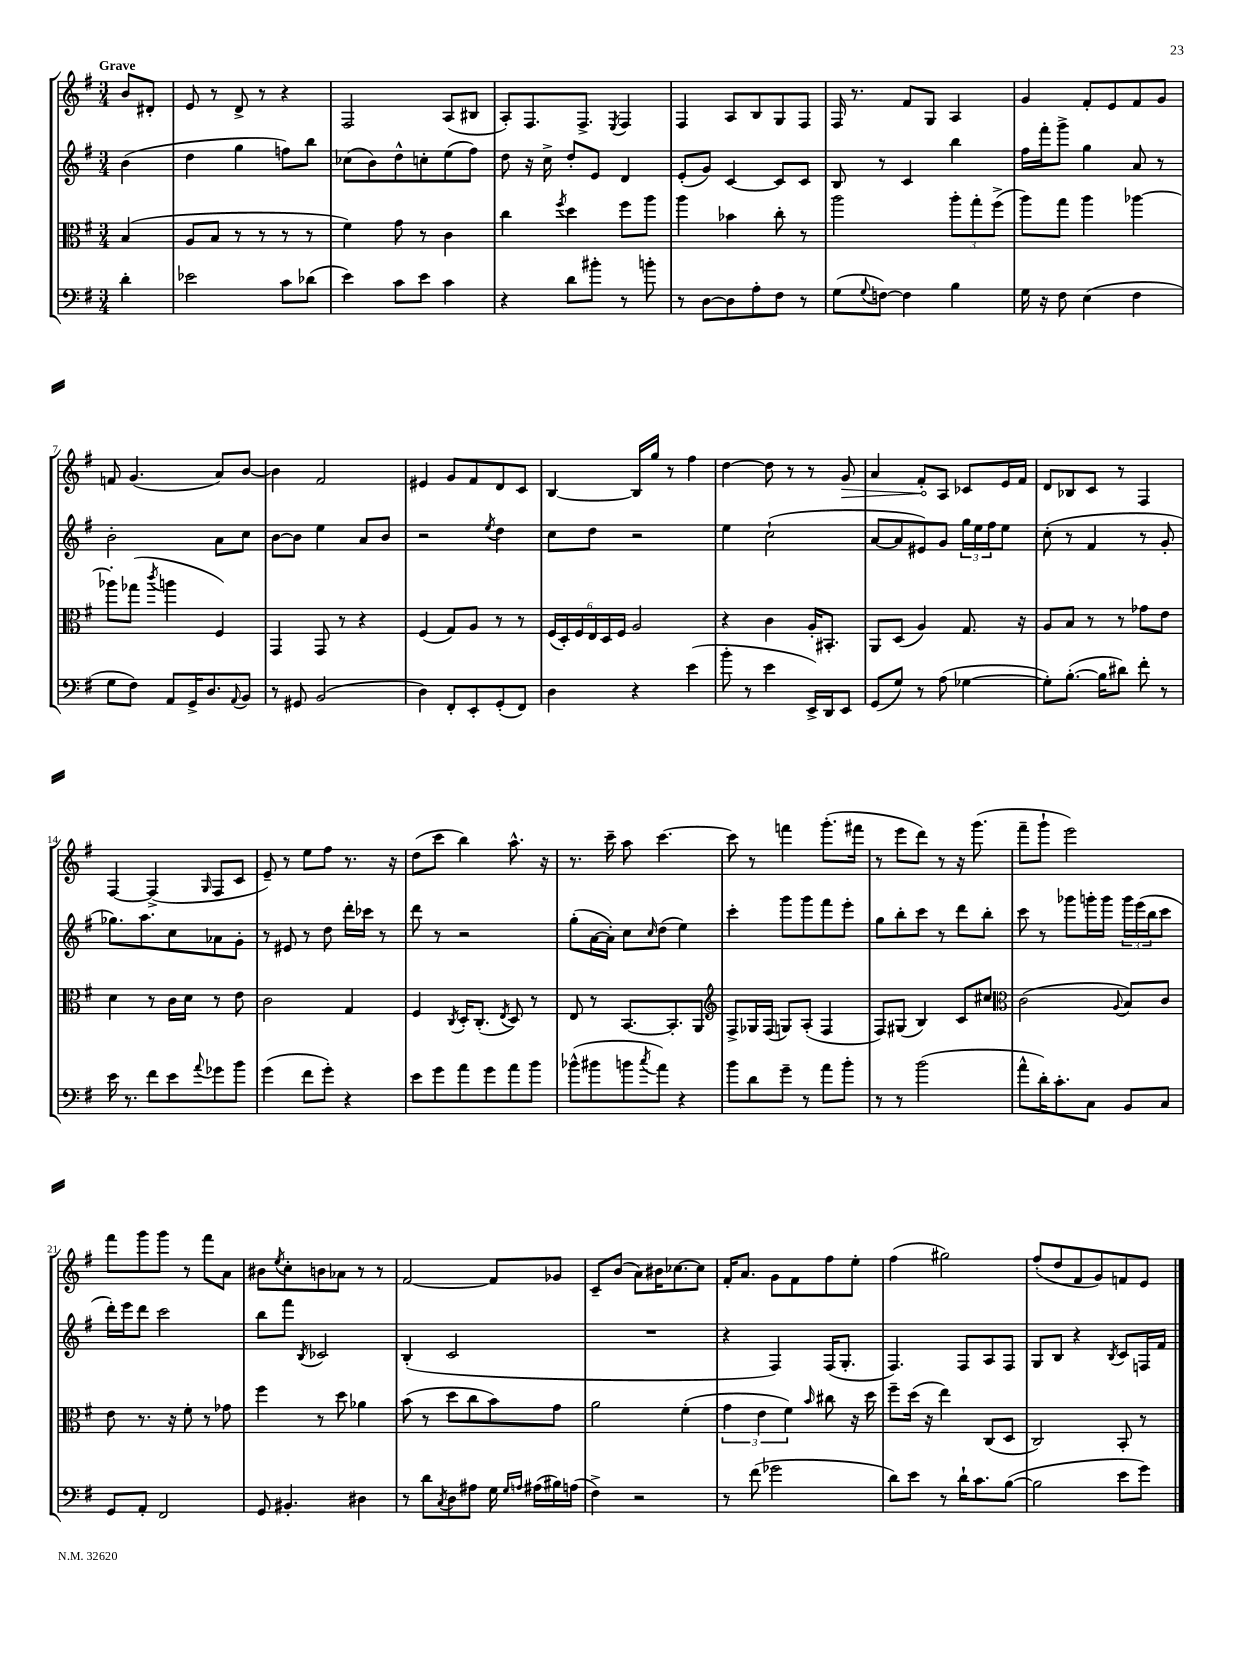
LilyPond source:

<<
\new StaffGroup <<
\new Staff = "s0" {
    \clef treble \key g \major \numericTimeSignature \time 3/4 \partial 4 \tempo "Grave"
    b'8 dis'8-. |
    e'8 r8 d'8-> r8 r4 |
    fis2 a8( bis8 |
    a8-.) fis8. fis8.-> \acciaccatura { e8 } fis4 |
    fis4 a8 b8 g8 fis8 |
    fis16 r8. fis'8 g8 a4 |
    g'4 fis'8-. e'8 fis'8 g'8 |
    f'8 g'4.( a'8) b'8~ |
    b'4 fis'2 |
    eis'4 g'8 fis'8 d'8 c'8 |
    b4~ b16 g''16 r8 fis''4 |
    d''4~ d''8 r8 r8 \once \override Hairpin.circled-tip = ##t g'8\> |
    a'4 fis'8-.\! a8 ces'8 e'16 fis'16 |
    d'8 bes8 c'8 r8 fis4 |
    fis4~ fis4->( \grace { g16 } fis8 c'8 |
    e'8--) r8 e''8 fis''8 r8. r16 |
    d''8( c'''8 b''4) a''8.-^ r16 |
    r8. c'''16-- a''8 c'''4.~ |
    c'''8 r8 f'''4 g'''8.-.( fis'''16 |
    r8 e'''8 d'''8) r8 r16 g'''8.( |
    fis'''8-- g'''8-! e'''2) |
    fis'''8 g'''8 g'''8 r8 fis'''8 a'8 |
    bis'8 \acciaccatura { e''8 } c''8-. b'8 aes'8 r8 r8 |
    fis'2~ fis'8 ges'8 |
    c'8-- b'8( a'8) bis'16 ces''8.~ ces''8 |
    fis'16-. a'8. g'8 fis'8 fis''8 e''8-. |
    fis''4( gis''2) |
    fis''8-.( d''8 fis'8 g'8) f'8 e'8 \bar "|." |
}
\new Staff = "s1" {
    \clef treble \key g \major \numericTimeSignature \time 3/4 \partial 4
    b'4( |
    d''4 g''4 f''8) b''8 |
    ces''8( b'8) d''8-^ c''8-. e''8( fis''8) |
    d''8 r16 c''16-> d''8-. e'8 d'4 |
    e'8-.( g'8) c'4~ c'8 c'8 |
    b8 r8 c'4 b''4 |
    fis''16 fis'''16-. g'''8-> g''4 a'8 r8 |
    b'2-. a'8 c''8 |
    b'8~ b'8 e''4 a'8 b'8 |
    r2 \acciaccatura { e''8 } d''4 |
    c''8 d''8 r2 |
    e''4 c''2-!( |
    a'8~ a'8 eis'8) g'8 \tuplet 3/2 { g''16 e''16 fis''16 } e''8 |
    c''8-.( r8 fis'4 r8 g'8-. |
    ges''8.) a''8. c''8 aes'8 g'8-. |
    r8 eis'8 r8 d''8 d'''16-. ces'''16 r8 |
    d'''8 r8 r2 |
    g''8-.( a'16~ a'16-.) c''8 \grace { c''16 } d''8( e''4) |
    c'''4-. g'''8 g'''8 fis'''8 e'''8-. |
    g''8 b''8-. c'''8 r8 d'''8 b''8-. |
    c'''8 r8 ges'''8 g'''16-. g'''16 \tuplet 3/2 { g'''16 e'''16( b''16 } c'''8 |
    d'''16-.) e'''16 d'''8 c'''2 |
    b''8 fis'''8 \acciaccatura { b8 } ces'2 |
    b4-.( c'2 |
    R2. |
    r4 fis4) fis16( g8.-. |
    fis4.) fis8 a8 fis8 |
    g8 b8 r4 \acciaccatura { b8 } c'8 f16 fis'16 \bar "|." |
}
\new Staff = "s2" {
    \clef alto \key g \major \numericTimeSignature \time 3/4 \partial 4
    b4( |
    a8 b8 r8 r8 r8 r8 |
    fis'4) g'8 r8 c'4 |
    c''4 \acciaccatura { fis''8 } d''4 fis''8 a''8 |
    a''4 bes'4 c''8-. r8 |
    a''2 \tuplet 3/2 { a''8-. g''8-. fis''8->( } |
    a''8) g''8 a''4 aes''4~ |
    aes''8-. ges''8( \acciaccatura { c'''8 } a''4 fis4) |
    g,4 g,8 r8 r4 |
    fis4( g8) a8 r8 r8 |
    \tuplet 6/4 { fis16( d16-.) fis16 e16 d16 fis16 } a2 |
    r4 c'4 a16-. bis,8.-. |
    a,8 d8( a4) g8. r16 |
    a8 b8 r8 r8 ges'8 e'8 |
    d'4 r8 c'16 d'16 r8 e'8 |
    c'2 g4 |
    fis4 \acciaccatura { c8 } d16-. c8.-.( \acciaccatura { e8 } d8) r8 |
    e8 r8 b,8.~ b,8.-. a,8 |
    \clef treble fis8-> ges16 fis16( g8) a8-.( fis4 |
    fis8) gis8( b4) c'8 cis''8 |
    \clef alto c'2( \appoggiatura { a8 } b8) c'8 |
    e'8 r8. r16 fis'8-. r8 ges'8 |
    fis''4 r8 d''8 aes'4 |
    b'8( r8 d''8 c''8 b'8) g'8 |
    a'2 fis'4-.( |
    \tuplet 3/2 { g'4 e'4 fis'4) } \grace { b'16 } cis''8 r16 d''16 |
    fis''8-- d''16( r16 e''4) c8( d8 |
    c2) b,8-. r8 \bar "|." |
}
\new Staff = "s3" {
    \clef bass \key g \major \numericTimeSignature \time 3/4 \partial 4
    d'4-. |
    ees'2 c'8 des'8( |
    e'4) c'8 e'8 c'4 |
    r4 d'8 bis'8-. r8 b'8-. |
    r8 d8~ d8 a8-. fis8 r8 |
    g8( \appoggiatura { g8 } f8~) f4 b4 |
    g16 r16 fis8 e4( fis4 |
    g8 fis8) a,8 g,16-> d8. \appoggiatura { a,8 } b,8 |
    r8 gis,8 b,2( |
    d4) fis,8-. e,8-. g,8-.( fis,8) |
    d4 r4 e'4( |
    b'8-. r8 e'4 e,16->) d,16 e,8 |
    g,8( g8) r8 a8( ges4~ |
    ges8-.) b8.~-.( b16 dis'8) fis'8-. r8 |
    e'16 r8. fis'8 e'8 \appoggiatura { a'8 } ges'8 b'8 |
    g'4( fis'8 g'8-.) r4 |
    e'8 g'8 a'8 g'8 a'8 b'8 |
    bes'8-^( bis'8 b'8 \acciaccatura { c''8 } a'8) r4 |
    b'8 d'8 g'8-- r8 a'8 b'8-. |
    r8 r8 b'2( |
    a'8-^ d'16-.) c'8.-. c8 b,8 c8 |
    g,8 a,8-. fis,2 |
    g,8 bis,4.-. dis4 |
    r8 d'8 \acciaccatura { c8 } d8 ais8 g16 \grace { g16 a16 } ais16( bis16) a16( |
    fis4->) r2 |
    r8 fis'8( ges'2 |
    d'8) e'8 r8 d'16-! c'8. b8~( |
    b2 e'8 g'8) \bar "|." |
}
>>
>>
